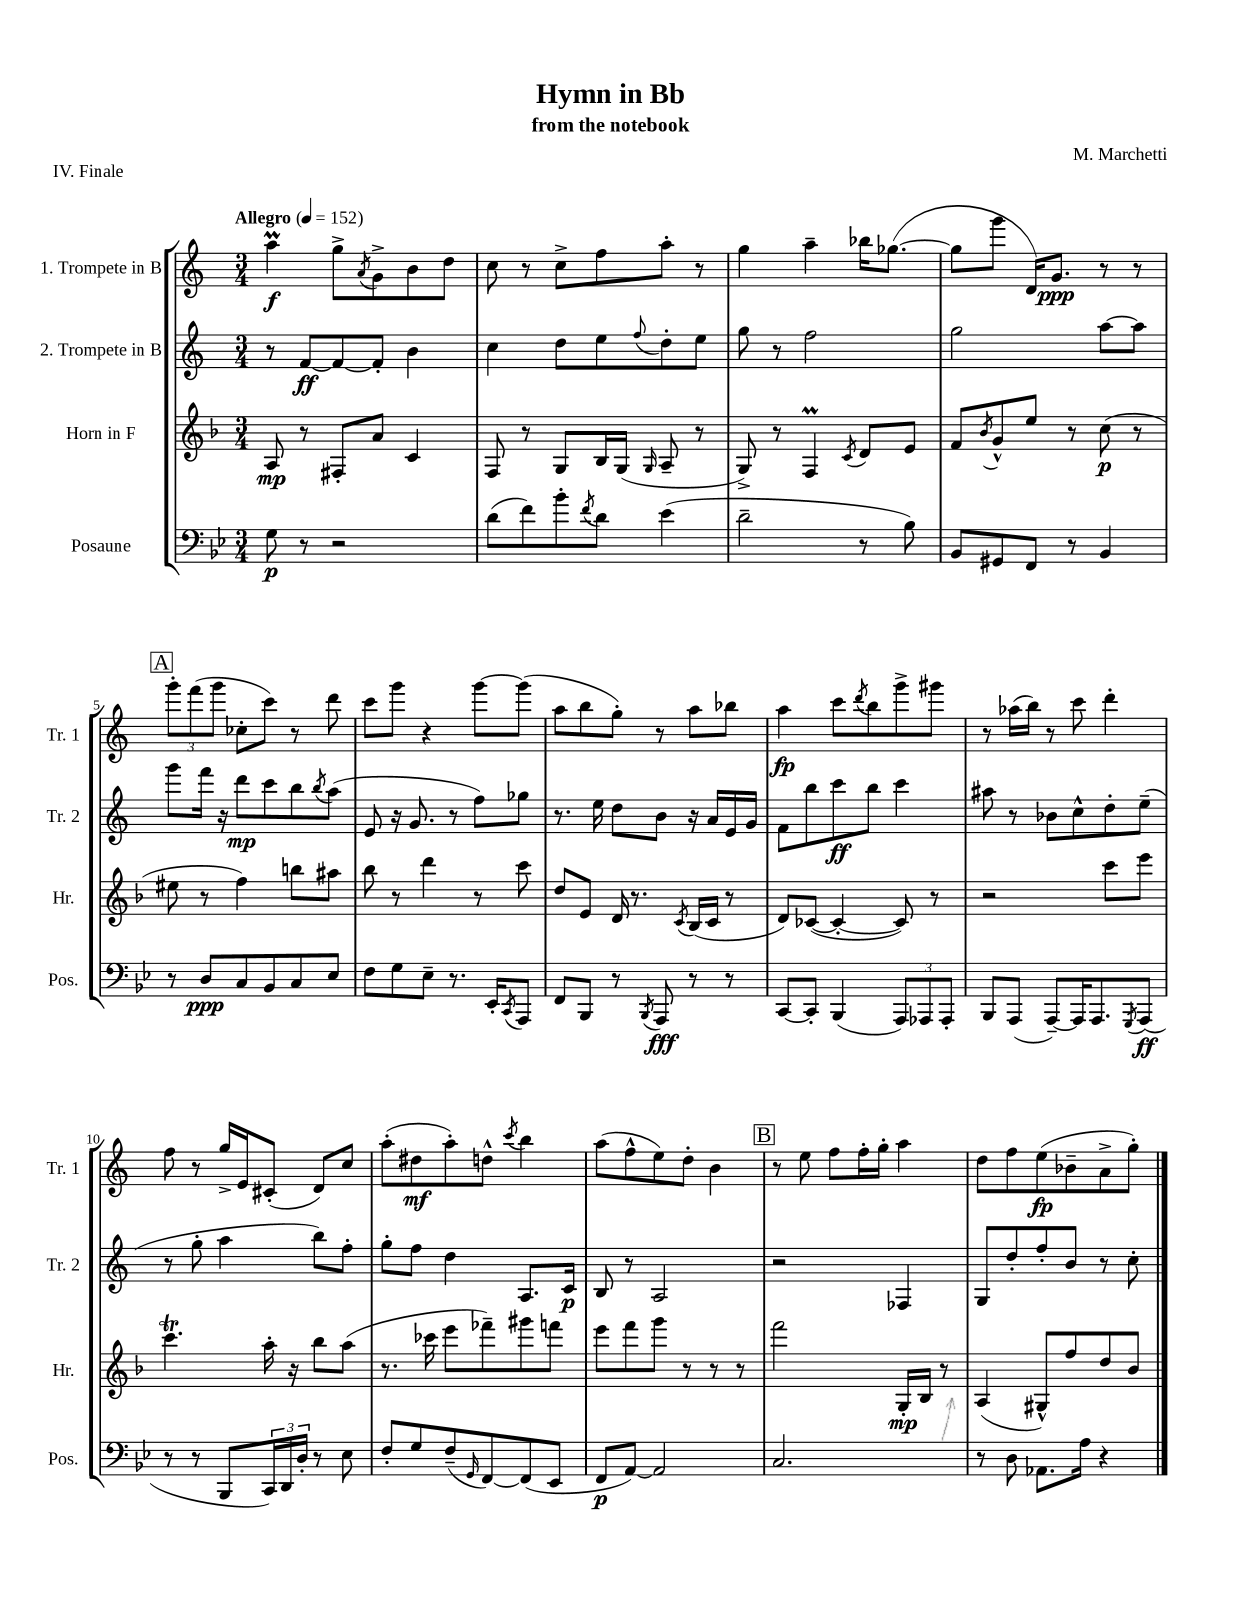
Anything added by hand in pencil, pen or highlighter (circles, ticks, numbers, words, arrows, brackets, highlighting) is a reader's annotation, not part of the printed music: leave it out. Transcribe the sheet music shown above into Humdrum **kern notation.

**kern	**dynam	**kern	**dynam	**kern	**dynam	**kern	**dynam
*part4	*part4	*part3	*part3	*part2	*part2	*part1	*part1
*staff4	*staff4	*staff3	*staff3	*staff2	*staff2	*staff1	*staff1
*I"Posaune	*	*I"Horn in F	*	*I"2. Trompete in B	*	*I"1. Trompete in B	*
*I'Pos.	*	*I'Hr.	*	*I'Tr. 2	*	*I'Tr. 1	*
*clefF4	*	*clefG2	*	*clefG2	*	*clefG2	*
*k[b-e-]	*	*k[b-]	*	*k[]	*	*k[]	*
*M3/4	*	*M3/4	*	*M3/4	*	*M3/4	*
*MM152	*	*MM152	*	*MM152	*	*MM152	*
=1	=1	=1	=1	=1	=1	=1	=1
!	!	!	!	!	!	!LO:TX:a:B:t=Allegro	!
8G\	p	8A/	mp	8r	.	4aaM\	f
8r	.	8r	.	[8f/L	ff	.	.
2r	.	8F#X'/L	.	8f/_	.	8gg^\L	.
.	.	.	.	.	.	8qa/	.
.	.	8a/J	.	8f'/J]	.	8g^\	.
.	.	4c/	.	4b\	.	8b\	.
.	.	.	.	.	.	8dd\J	.
=2	=2	=2	=2	=2	=2	=2	=2
(8d\L	.	8F/	.	4cc\	.	8cc\	.
8f\)	.	8r	.	.	.	8r	.
8b-'\	.	8G/L	.	8dd\L	.	8cc^\L	.
8qf/	.	.	.	.	.	.	.
8d\J	.	16B-/L	.	8ee\	.	8ff\	.
.	.	(16G/JJ	.	.	.	.	.
.	.	16qqG/	.	8qqff/	.	.	.
(4e-\	.	8A~/	.	8dd'\	.	8aa'\J	.
.	.	8r	.	8ee\J	.	8r	.
=3	=3	=3	=3	=3	=3	=3	=3
2d~\	.	8G^/)	.	8gg\	.	4gg\	.
.	.	8r	.	8r	.	.	.
.	.	4FM/	.	2ff\	.	4aa~\	.
.	.	8qc/	.	.	.	.	.
8r	.	8d/L	.	.	.	16bb-X\KL	.
.	.	.	.	.	.	([8.gg-X\J	.
8B-\)	.	8e/J	.	.	.	.	.
=4	=4	=4	=4	=4	=4	=4	=4
8BB-/L	.	8f/L	.	2gg\	.	8gg-\L]	.
.	.	8qb-/	.	.	.	.	.
8GG#X/	.	8g^^/	.	.	.	8ggg\J	.
8FF/J	.	8ee/J	.	.	.	16d/KL)	.
.	.	.	.	.	.	8.g/J	ppp
8r	.	8r	.	.	.	.	.
4BB-/	.	(8cc\	p	[8aa\L	.	8r	.
.	.	8r	.	8aa\J]	.	8r	.
!!LO:LB:g=z
!!LO:REH:place=s1:t=A
=5	=5	=5	=5	=5	=5	=5	=5
8r	.	8ee#X\	.	8ggg\L	.	12ggg'\L	.
.	.	.	.	.	.	(12fff\	.
8D/L	ppp	8r	.	16fff\Jk	.	.	.
.	.	.	.	.	.	12ggg\J	.
.	.	.	.	16r	.	.	.
8C/	.	4ff\)	.	8ddd\L	mp	8cc-X'\L	.
8BB-/	.	.	.	8ccc\	.	8ccc\J)	.
8C/	.	8bbn\L	.	8bb\	.	8r	.
.	.	.	.	8qbb/	.	.	.
8E-/J	.	8aa#X\J	.	(8aa\J	.	8ddd\	.
=6	=6	=6	=6	=6	=6	=6	=6
8F\L	.	8bb-\	.	8e/	.	8ccc\L	.
8G\	.	8r	.	16r	.	8ggg\J	.
.	.	.	.	8.g/	.	.	.
8E-~\J	.	4ddd\	.	.	.	4r	.
8.r	.	.	.	8r	.	.	.
.	.	8r	.	8ff\L)	.	[8ggg\L	.
16EE-'/KL	.	.	.	.	.	.	.
8qCC/	.	.	.	.	.	.	.
8AAA/J	.	8ccc\	.	8gg-X\J	.	(8ggg\J]	.
=7	=7	=7	=7	=7	=7	=7	=7
8FF/L	.	8dd/L	.	8.r	.	8aa\L	.
8BBB-/J	.	8e/J	.	.	.	8bb\	.
.	.	.	.	16ee\	.	.	.
8r	.	16d/	.	8dd\L	.	8gg'\J)	.
.	.	8.r	.	.	.	.	.
8qBBB-/	.	.	.	.	.	.	.
8AAA/	fff	.	.	8b\J	.	8r	.
.	.	8qc/	.	.	.	.	.
8r	.	(16B-/LL	.	16r	.	8aa\L	.
.	.	16c/JJ	.	16a/LL	.	.	.
8r	.	8r	.	16e/	.	8bb-X\J	.
.	.	.	.	16g/JJ	.	.	.
=8	=8	=8	=8	=8	=8	=8	=8
[8CC/L	.	8d/L)	.	8f\L	.	4aa\	fp
8CC'/J]	.	([8c-X/J	.	8bb\	.	.	.
(4BBB-/	.	4c-'/_	.	8ccc\	ff	8ccc\L	.
.	.	.	.	.	.	8qddd/	.
.	.	.	.	8bb\J	.	8bb\	.
12AAA/L)	.	8c-/])	.	4ccc\	.	8ggg^\	.
12AAA-X/	.	.	.	.	.	.	.
.	.	8r	.	.	.	8ggg#X\J	.
12AAA-'/J	.	.	.	.	.	.	.
=9	=9	=9	=9	=9	=9	=9	=9
8BBB-/L	.	2r	.	8aa#X\	.	8r	.
(8AAA/J	.	.	.	8r	.	(16aa-X\LL	.
.	.	.	.	.	.	16bb\JJ)	.
[8AAA~/L)	.	.	.	8b-X\L	.	8r	.
16AAA/K]	.	.	.	8cc^^\	.	8ccc\	.
8.AAA/	.	.	.	.	.	.	.
.	.	8ccc\L	.	8dd'\	.	4ddd'\	.
8qGGG/	.	.	.	.	.	.	.
(8AAA/J	ff	8eee\J	.	(8ee~\J	.	.	.
!!LO:LB:g=z
=10	=10	=10	=10	=10	=10	=10	=10
8r	.	4.cccT\	.	8r	.	8ff\	.
8r	.	.	.	8gg'\	.	8r	.
8BBB-/L	.	.	.	4aa\	.	16gg^/LL	.
.	.	.	.	.	.	16e/J	.
24CC/L)	.	16aa'\	.	.	.	(8c#X'/J	.
24DD/	.	.	.	.	.	.	.
.	.	16r	.	.	.	.	.
24D'/JJ	.	.	.	.	.	.	.
8r	.	8bb-\L	.	8bb\L)	.	8d/L)	.
8E-\	.	(8aa\J	.	8ff'\J	.	8cc/J	.
=11	=11	=11	=11	=11	=11	=11	=11
8F'/L	.	8.r	.	8gg'\L	.	(8aa'\L	.
8G/	.	.	.	8ff\J	.	8dd#X\	mf
.	.	16ccc-X\	.	.	.	.	.
(8F~/	.	8eee\L	.	4dd\	.	8aa'\)	.
16qqGG/	.	.	.	.	.	.	.
[8FF/)	.	8fff-X~\)	.	.	.	8ddn^^\J	.
.	.	.	.	.	.	8qccc/	.
(8FF/]	.	8ggg#X\	.	8.A/L	.	4bb\	.
8EE-/J	.	8fffn\J	.	.	.	.	.
.	.	.	.	16c/Jk	p	.	.
=12	=12	=12	=12	=12	=12	=12	=12
8FF/L	p	8eee\L	.	8B/	.	(8aa\L	.
[8AA/J)	.	8fff\	.	8r	.	8ff^^\	.
2AA/]	.	8ggg\J	.	2A/	.	8ee\)	.
.	.	8r	.	.	.	8dd'\J	.
.	.	8r	.	.	.	4b\	.
.	.	8r	.	.	.	.	.
!!LO:REH:place=s1:t=B
=13	=13	=13	=13	=13	=13	=13	=13
2.C/	.	2fff\	.	2r	.	8r	.
.	.	.	.	.	.	8ee\	.
.	.	.	.	.	.	8ff\L	.
.	.	.	.	.	.	16ff'\L	.
.	.	.	.	.	.	16gg'\JJ	.
.	.	16G'/LL	mp	4F-X/	.	4aa\	.
.	.	16B-/JJ	.	.	.	.	.
.	.	8r	.	.	.	.	.
=14	=14	=14	=14	=14	=14	=14	=14
8r	.	(4A/	.	8G/L	.	8dd\L	.
8D\	.	.	.	8dd'/	.	8ff\	.
8.AA-X\L	.	8G#X^^/L)	.	8ff'/	.	(8ee\	fp
.	.	8ff/	.	8b/J	.	8b-X~\	.
16A\Jk	.	.	.	.	.	.	.
4r	.	8dd/	.	8r	.	8a^\	.
.	.	8b-/J	.	8cc'\	.	8gg'\J)	.
==	==	==	==	==	==	==	==
*-	*-	*-	*-	*-	*-	*-	*-
